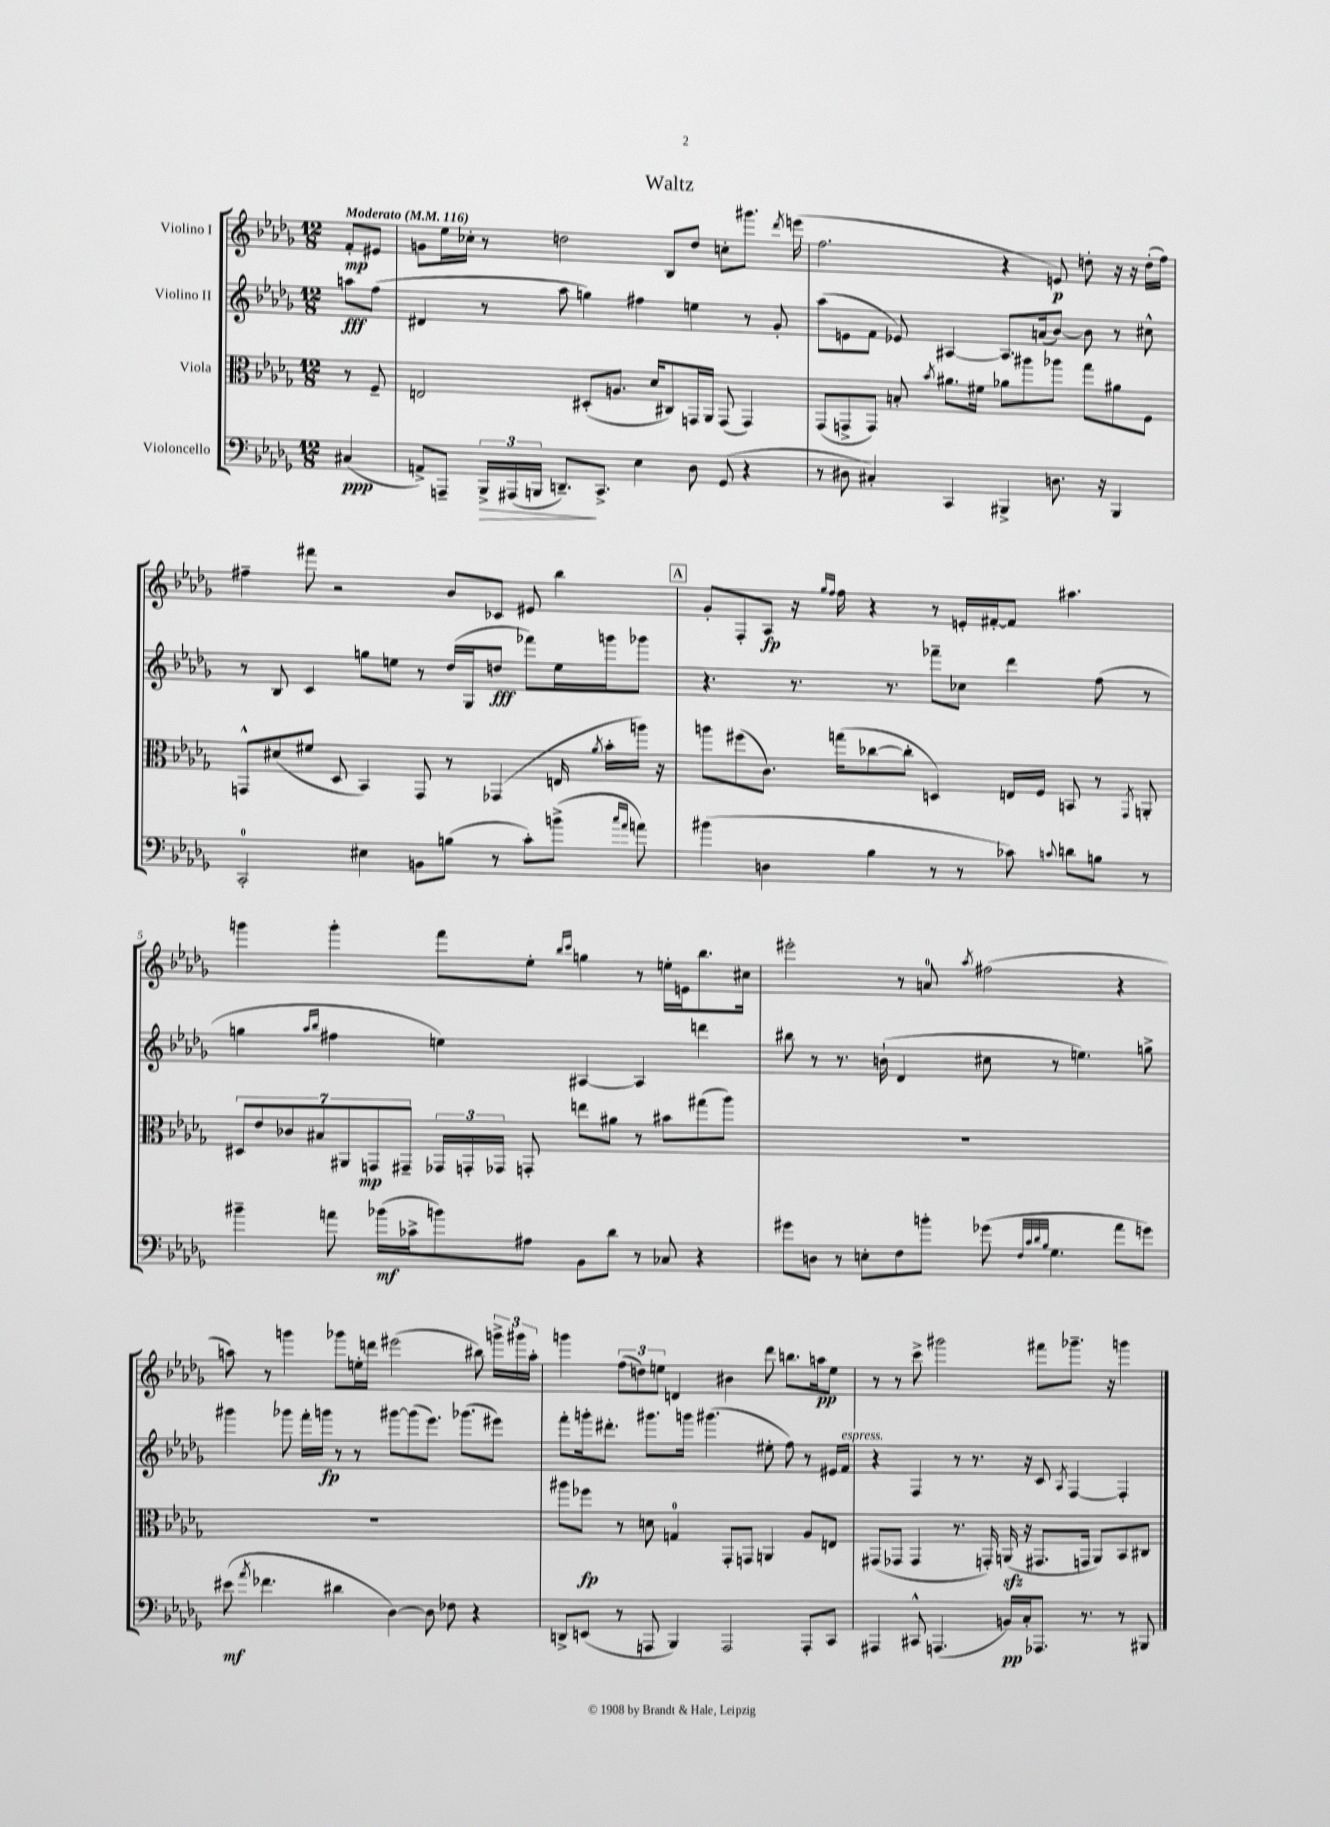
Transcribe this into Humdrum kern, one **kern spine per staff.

**kern	**dynam	**kern	**dynam	**kern	**dynam	**kern	**dynam
*part4	*part4	*part3	*part3	*part2	*part2	*part1	*part1
*staff4	*staff4	*staff3	*staff3	*staff2	*staff2	*staff1	*staff1
*I"Violoncello	*	*I"Viola	*	*I"Violino II	*	*I"Violino I	*
*clefF4	*	*clefC3	*	*clefG2	*	*clefG2	*
*k[b-e-a-d-g-]	*	*k[b-e-a-d-g-]	*	*k[b-e-a-d-g-]	*	*k[b-e-a-d-g-]	*
*M12/8	*	*M12/8	*	*M12/8	*	*M12/8	*
*MM116	*	*MM116	*	*MM116	*	*MM116	*
=	=	=	=	=	=	=	=
!	!	!	!	!	!	!LO:TX:a:B:t=Moderato	!
(4C#X/	ppp	8r	.	8aan\L	fff	8f'/L	mp
.	.	8F~/	.	(8ff\J	.	8e#X/J	.
=1	=1	=1	=1	=1	=1	=1	=1
8AAn^/L)	.	2En/	.	4d#X/	.	8gn\L	.
8AAAn~/J	.	.	.	.	.	16ee-\L	.
.	.	.	.	.	.	16cc-X'\JJ	.
!	!LO:HP:b	!	!	!	!	!	!
24BBB-^/LL	>	.	.	8r	.	8r	.
(24AAA#X/	.	.	.	.	.	.	.
24BBBn/JJ	.	.	.	.	.	.	.
8.DDn~/L)	.	.	.	8aa-\	.	2ddn\	.
.	.	(8D#X'/L	.	4ggn\)	.	.	.
8.CC^/J	]	.	.	.	.	.	.
.	.	8.An/J	.	.	.	.	.
4E-\	.	.	.	4ff#X\	.	.	.
.	.	16d-/KL	.	.	.	.	.
.	.	8C#X/)	.	.	.	8B-/L	.
8D-\	.	16GGn/L	.	4een\	.	8dd/J	.
.	.	16AA-/JJ	.	.	.	.	.
(8GG-/	.	(8GG/	.	.	.	8ccn'\L	.
4r	.	4GG/)	.	8r	.	8.ggg#X\J	.
.	.	.	.	8g-'/	.	.	.
.	.	.	.	.	.	8qddd-/	.
.	.	.	.	.	.	(16eeen\	.
=2	=2	=2	=2	=2	=2	=2	=2
8r	.	(8GG-/L	.	(8aa-\L	.	2.ff\	.
8D#X\	.	8GGn^/	.	8en\	.	.	.
4C#X'/)	.	8GG/J)	.	8f\J	.	.	.
.	.	8Bn'/	.	8e-X/)	.	.	.
.	.	8qb-/	.	.	.	.	.
4CC/	.	8.a#X\L	.	[4A#X/	.	.	.
.	.	16f#X\Jk	.	.	.	.	.
4BBB#X^/	.	8a-X\L	.	8.A#/L]	.	4r	.
.	.	8aa#X\	.	.	.	.	.
.	.	.	.	(16an/k	.	.	.
8.Dn\	.	8aa-X\J	.	[8b-/J)	.	8en/)	p
.	.	8gg-\L	.	8b-\]	.	8ddn'\	.
16r	.	.	.	.	.	.	.
4BBB#/	.	8a#X\	.	8r	.	16r	.
.	.	.	.	.	.	16r	.
.	.	8F\J	.	8cc#X^^\	.	(16dd'\LL	.
.	.	.	.	.	.	16ff\JJ)	.
!!LO:LB:g=z
=3	=3	=3	=3	=3	=3	=3	=3
2CC'/	.	8GGn^^/L	.	8r	.	4ff#X~\	.
.	.	(8d#X/	.	8B-/	.	.	.
.	.	8f#X/J	.	4c/	.	8fff#X\	.
.	.	8D-/	.	.	.	2r	.
4E#X\	.	4BB-/)	.	8ggn\L	.	.	.
.	.	.	.	8een\J	.	.	.
8BBn\L	.	8GG/	.	8r	.	.	.
(8Bn\J	.	8r	.	(16dd-/LL	.	8b-/L	.
.	.	.	.	16G-/J	.	.	.
8r	.	(4GG-X/	.	8ddn/J	fff	8c-X/J	.
8c'\L)	.	.	.	8fff-X\L)	.	8e#X/	.
(8bn^\J	.	16En/	.	16ee\L	.	4bb-\	.
.	.	8qa-/	.	.	.	.	.
.	.	16b-'\LL	.	16gggn\J	.	.	.
16qqcc/LL	.	.	.	.	.	.	.
16qqa-/JJ	.	.	.	.	.	.	.
8an\)	.	16aan\JJ)	.	8ggg-X\J	.	.	.
.	.	16r	.	.	.	.	.
!!LO:REH:place=s1:t=A
=4	=4	=4	=4	=4	=4	=4	=4
(4b#X\	.	8aan\L	.	4.r	.	8g-'/L	.
.	.	(8ff#X\	.	.	.	8F'/	.
4Dn\	.	8.c\J)	.	.	.	8A-/J	fp
.	.	.	.	8.r	.	16r	.
.	.	.	.	.	.	16qqgg-/LL	.
.	.	.	.	.	.	16qqff/JJ	.
.	.	(16ggn\KL	.	.	.	16ff\	.
4B-\	.	[8cc-X\	.	.	.	4r	.
.	.	.	.	8.r	.	.	.
.	.	8cc-'\J]	.	.	.	.	.
8r	.	4Dn/)	.	8fff-X~\L	.	8r	.
8r	.	.	.	8cc-X\J	.	16en'/LL	.
.	.	.	.	.	.	[16f#X'/J	.
8c-X\)	.	16En/LL	.	4ddd-\	.	8f#/J]	.
.	.	16F/JJ	.	.	.	.	.
8qqcn/	.	.	.	.	.	.	.
8dn\L	.	8BBn/	.	.	.	4.aa#X\	.
8Bn\J	.	8r	.	(8ff\	.	.	.
.	.	8qGG-/	.	.	.	.	.
8r	.	8AAn'/	.	8r	.	.	.
!!LO:LB:g=z
=5	=5	=5	=5	=5	=5	=5	=5
4b#X~\	.	14D#X/L	.	4ggn\	.	4gggn\	.
.	.	14e-/	.	.	.	.	.
.	.	14c-X/	.	.	.	.	.
.	.	14B#X/	.	.	.	.	.
.	.	.	.	16qqaa-/LL	.	.	.
.	.	.	.	16qqbb-/JJ	.	.	.
8an\	.	.	.	4ff#X\	.	4ggg'\	.
.	.	14AA#X/	.	.	.	.	.
.	.	14GGn/	mp	.	.	.	.
(16b-X\LL	mf	.	.	.	.	.	.
.	.	14GG#X~/J	.	.	.	.	.
16c-X^\J	.	.	.	.	.	.	.
8bn\)	.	24GG-X/LL	.	4een\)	.	8fff\L	.
.	.	24GGn'/	.	.	.	.	.
.	.	24GG-X/JJ	.	.	.	.	.
8A#X\J	.	8GGn'/	.	.	.	8ee-'\J	.
.	.	.	.	.	.	16qqbb-/LL	.
.	.	.	.	.	.	16qqccc/JJ	.
8BB-\L	.	8een\L	.	[4A#X/	.	4ggn\	.
8d-\J	.	8a#X\J	.	.	.	.	.
8r	.	8r	.	4A#/]	.	8r	.
8C-X/	.	8b#X\L	.	.	.	16een'\LL	.
.	.	.	.	.	.	16en\J	.
4r	.	(8gg#X\	.	4dddn\	.	8.bb-\	.
.	.	8aa-\J)	.	.	.	.	.
.	.	.	.	.	.	16cc#X\Jk	.
=6	=6	=6	=6	=6	=6	=6	=6
8g#X\L	.	1.r	.	8bb#X\	.	2eee#X'\	.
8Dn\J	.	.	.	8r	.	.	.
8r	.	.	.	8.r	.	.	.
8En'\L	.	.	.	.	.	.	.
.	.	.	.	(16bn`\	.	.	.
8F\	.	.	.	4d-/	.	8r	.
8bn'\J	.	.	.	.	.	8an/	.
.	.	.	.	.	.	8qaa-/	.
(8g-X\	.	.	.	8cc#X\	.	(2ff#X\	.
32qqF/LLL	.	.	.	.	.	.	.
32qqc/	.	.	.	.	.	.	.
32qqd-/	.	.	.	.	.	.	.
32qqB-/JJJ	.	.	.	.	.	.	.
4.G-\	.	.	.	8r	.	.	.
.	.	.	.	4.een\)	.	.	.
8a-\L	.	.	.	.	.	4r	.
8gn\J)	.	.	.	8ggn^\	.	.	.
!!LO:LB:g=z
=7	=7	=7	=7	=7	=7	=7	=7
(8e#X\	mf	1.r	.	4ggg#X\	.	8aan\)	.
8qa-/	.	.	.	.	.	.	.
4.f-X\	.	.	.	.	.	8r	.
.	.	.	.	8ggg-X\	.	4gggn\	.
.	.	.	.	16fff'\LL	.	.	.
.	.	.	.	16gggn\JJ	fp	.	.
4d#X\	.	.	.	8r	.	8ggg-X\L	.
.	.	.	.	8r	.	16een'\L	.
.	.	.	.	.	.	16dddn\JJ	.
[4D-\)	.	.	.	[8ggg#X\L	.	(2eee#X\	.
.	.	.	.	(8ggg#\]	.	.	.
8D-\]	.	.	.	8.eee-\J)	.	.	.
8F-X\	.	.	.	.	.	.	.
.	.	.	.	(8.ggg-X\L	.	.	.
4r	.	.	.	.	.	8bb#X\)	.
.	.	.	.	8eee#X\J)	.	24gggn^\LL	.
.	.	.	.	.	.	24ggg#X\	.
.	.	.	.	.	.	24aa'\JJ	.
=8	=8	=8	=8	=8	=8	=8	=8
8DDn^/L	.	8aa#X\L	.	8fff'\L	.	4gggn\	.
(8EEn/J	.	8ff-X\J	fp	16gggn'\k	.	.	.
.	.	.	.	8.ddd#X'\J	.	.	.
8r	.	8r	.	.	.	(12ff\L	.
.	.	.	.	.	.	12ddn\)	.
8AAAn/	.	8dn\	.	8.ggg#X\L	.	.	.
.	.	.	.	.	.	12een\J	.
4BBB-/)	.	4Gn/	.	.	.	4dn/	.
.	.	.	.	16gggn\Jk	.	.	.
.	.	.	.	(4.ggg#X\	.	.	.
2AAA/	.	8GG-'/L	.	.	.	4b#X\	.
.	.	8GGn/J	.	.	.	.	.
.	.	4AAn/	.	8ee#X'\	.	8ddd-\	.
.	.	.	.	8ff\)	.	8.bbn\L	.
8AAA'/L	.	8A-/L	.	8r	.	.	.
.	.	.	.	.	.	16aan\k	pp
8CC/J	.	8En/J	.	16e#X/LL	.	8ee\J	.
!	!	!	!	!LO:TX:a:i:t=espress.	!	!	!
.	.	.	.	16f/JJ	.	.	.
=9	=9	=9	=9	=9	=9	=9	=9
4AAA#X/	.	(8GG#X/L	.	4r	.	8r	.
.	.	8GG-X/J	.	.	.	8r	.
8CC#X^^/	.	4GG-/	.	4F/	.	8ccc^\	.
(4.AAAn/	.	.	.	.	.	2ggg#X\	.
.	.	8.r	.	8r	.	.	.
.	.	.	.	8.r	.	.	.
.	.	16GGn'/)	.	.	.	.	.
16BBn/LL)	pp	(16AAnzz/	.	.	.	.	.
16C'/J	.	16r	.	16r	.	.	.
8.AAA-X/J	.	8.GG#X/L	.	8c/	.	8fff#X\L	.
.	.	.	.	8qA-/	.	.	.
.	.	.	.	[4F/	.	8.ggg-X~\J	.
8.r	.	16GGn/Jk	.	.	.	.	.
.	.	8AA/L)	.	.	.	.	.
.	.	.	.	.	.	16r	.
8r	.	8BB-/	.	4F'/]	.	4gggn\	.
8BBB#X/	.	8C#X/J	.	.	.	.	.
==	==	==	==	==	==	==	==
*-	*-	*-	*-	*-	*-	*-	*-
